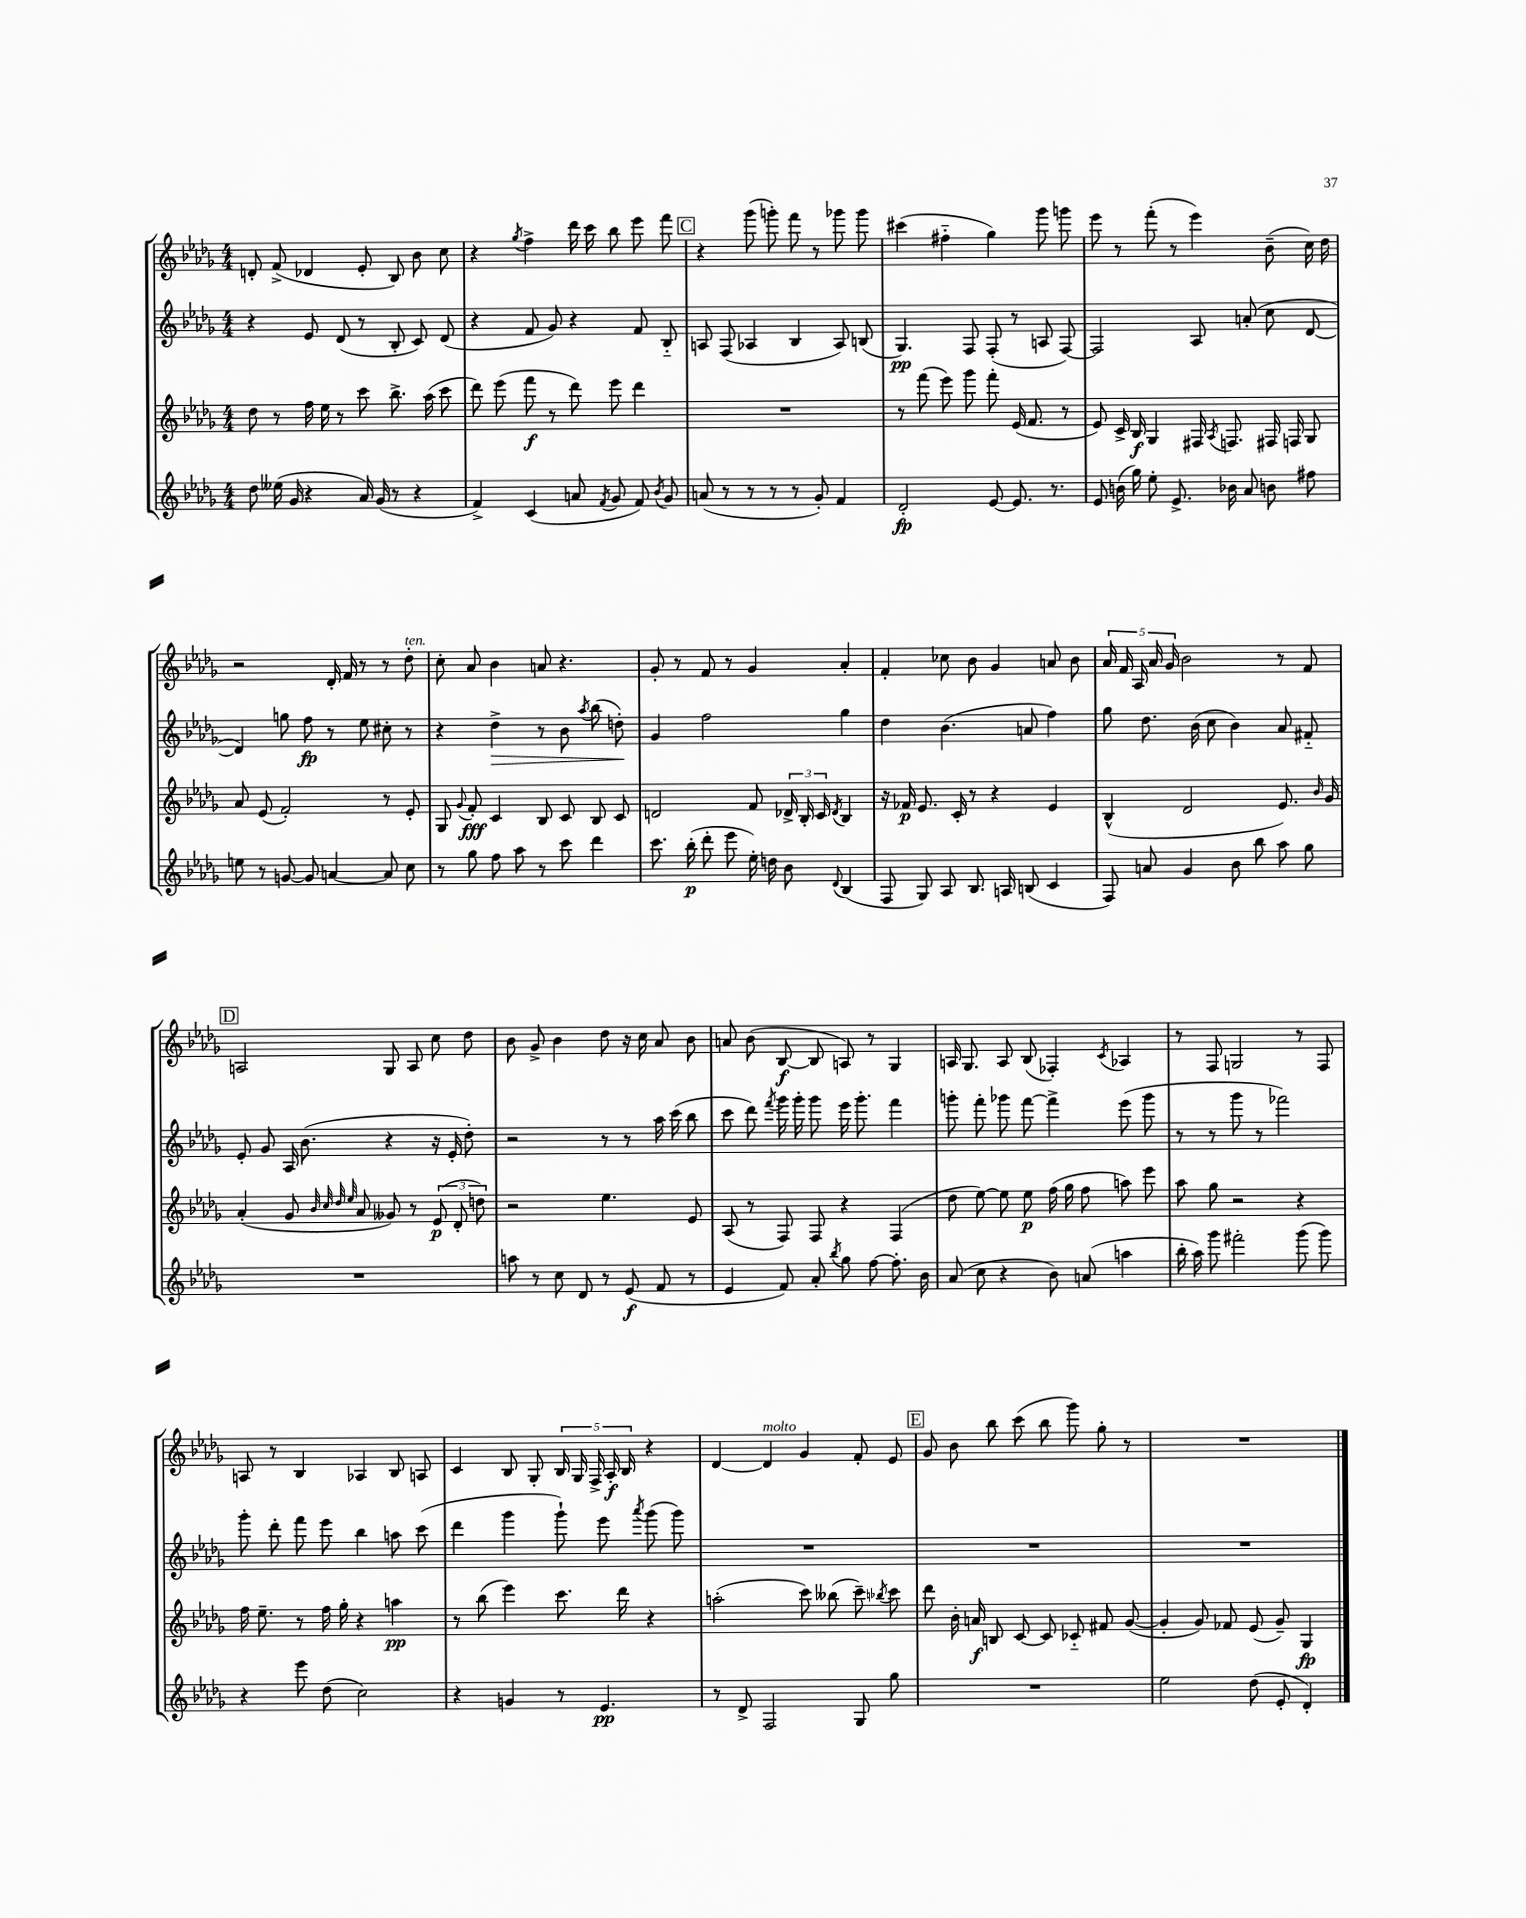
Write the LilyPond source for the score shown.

<<
\new StaffGroup <<
\new Staff = "s0" {
    \clef treble \key des \major \numericTimeSignature \time 4/4
    \autoBeamOff d'8-. f'8->( des'4 ees'8-. bes8) bes'8 c''8 |
    r4 \acciaccatura { ges''8 } f''4-> des'''16 c'''16 bes''8 ees'''8 f'''8 |
    \mark \markup { \box "C" } r4 ges'''8( g'''8-.) f'''8 r8 ges'''8 ges'''8 |
    cis'''4( fis''4-_ ges''4) ges'''8 g'''8 |
    ees'''8 r8 f'''8-.( r8 ees'''4) bes'8--( c''16) des''16 |
    r2 des'16-. f'16 r8 r8 des''8-.^\markup { \italic "ten." } |
    c''8-. aes'8 bes'4 a'8 r4. |
    ges'8-. r8 f'8 r8 ges'4 aes'4-. |
    f'4-. ces''8 bes'8 ges'4 a'8 bes'8 |
    \tuplet 5/4 { aes'16 f'16 aes16 aes'16 ges'16 } bes'2 r8 f'8 |
    \mark \markup { \box "D" } a2 ges8 a8 c''8 des''8 |
    bes'8 ges'8-> bes'4 des''8 r16 c''16 aes'8 bes'8 |
    a'8 bes'8( bes8~\f bes8 a8) r8 ges4 |
    a16 ges8. a8 bes8( fes4-.) \acciaccatura { c'8 } aes4 |
    r8 f8 g2 r8 f8 |
    a8 r8 bes4 aes4 bes8 a8 |
    c'4 bes8 ges8-. \tuplet 5/4 { bes16 ges16 f16-> aes16-.\f bes16 } r4 |
    des'4~ des'4^\markup { \italic "molto" } ges'4 f'8-. ees'8 |
    \mark \markup { \box "E" } ges'8 bes'8 bes''8 c'''8( bes''8 ges'''8) ges''8-. r8 |
    R1 \bar "|." |
}
\new Staff = "s1" {
    \clef treble \key des \major \numericTimeSignature \time 4/4
    \autoBeamOff r4 ees'8 des'8( r8 bes8-. c'8) des'8( |
    r4 f'8 ges'8) r4 f'8 bes8-_ |
    \mark \markup { \box "C" } a8 f8( aes4 bes4 aes8) b8( |
    ges4.\pp) f8 f8-.( r8 a8 f8~) |
    f2 aes8 a'8-.( c''8 des'8~ |
    des'4) g''8 f''8\fp r8 ees''8 cis''8-. r8 |
    r4 des''4->\> r8 bes'8 \acciaccatura { aes''8 } bes''8( d''8-.\!) |
    ges'4 f''2 ges''4 |
    des''4 bes'4.( a'8 f''4) |
    ges''8 des''8. bes'16( c''8 bes'4) aes'8 fis'8-_ |
    \mark \markup { \box "D" } ees'8-. ges'8 aes16 bes'8.( r4 r16 ees'16-. des''8-.) |
    r2 r8 r8 aes''16 c'''16( bes''8 |
    c'''8 des'''8) \acciaccatura { f'''8 } ges'''16 ges'''16-. ges'''8 ees'''16 ges'''8.-. f'''4 |
    g'''8-. f'''8-. ges'''8 f'''8~ f'''4-> ees'''8( ges'''8 |
    r8 r8 ges'''8 r8 fes'''2) |
    ges'''8-. des'''8-. f'''8 ees'''8 bes''4 a''8 c'''8( |
    des'''4 ges'''4 ges'''8-!) ees'''8 \acciaccatura { aes'''8 } ges'''8( ges'''8) |
    R1 |
    \mark \markup { \box "E" } R1 |
    R1 \bar "|." |
}
\new Staff = "s2" {
    \clef treble \key des \major \numericTimeSignature \time 4/4
    \autoBeamOff des''8 r8 f''16 ees''16 r8 c'''8 bes''8.-> aes''16( c'''8 |
    des'''8) ees'''8( f'''8\f r8 des'''8) ees'''8 des'''4 |
    \mark \markup { \box "C" } R1 |
    r8 f'''8( ees'''8) ges'''8 f'''8-. ees'16( f'8. r8 |
    ees'8) c'16-> bes16\f ges4 fis16 \acciaccatura { aes8 } f8. fis16 f16 ges8 |
    aes'8 ees'8( f'2-.) r8 ees'8-. |
    ges8 \appoggiatura { ges'8 } f'8-.\fff c'4 bes8 c'8 bes8 c'8 |
    d'2 f'8 \tuplet 3/2 { des'16-> bes16-. c'16 } \acciaccatura { des'8 } bes4 |
    r16 fes'16\p ees'8. c'16-. r8 r4 ees'4 |
    bes4-^( des'2 ees'8.) \grace { bes'16 } ges'16 |
    \mark \markup { \box "D" } aes'4-.( ges'8 \grace { bes'32 c''32 des''32 ees''32 } aes'8 geses'8) r8 \tuplet 3/2 { ees'8\p( des'8-. d''8) } |
    r2 ees''4. ees'8 |
    aes8( r8 f8) f8 r4 f4( |
    des''8 ees''8~) ees''8 ees''8\p f''16( ges''16 f''8 a''8) ees'''8 |
    aes''8 ges''8 r2 r4 |
    f''16 ees''8.-- r8 f''16 ges''16-. r4 a''4\pp |
    r8 bes''8( ees'''4) c'''8. des'''16 r4 |
    a''2-.( c'''8) beses''8( c'''8--) \acciaccatura { bes''8 } c'''8 |
    \mark \markup { \box "E" } des'''8 bes'16-. a'16\f b8 c'8~ c'8 ces'8-_ fis'8 ges'8~( |
    ges'4-. ges'8) fes'8 ees'8( ges'8--) ges4\fp \bar "|." |
}
\new Staff = "s3" {
    \clef treble \key des \major \numericTimeSignature \time 4/4
    \autoBeamOff des''8 eeses''16( ges'16 r4 aes'16) ges'16( r8 r4 |
    f'4->) c'4( a'8 \acciaccatura { f'8 } ges'8 f'8) \acciaccatura { bes'8 } ges'8 |
    \mark \markup { \box "C" } a'8( r8 r8 r8 r8 ges'8-.) f'4 |
    des'2-.\fp ees'8~ ees'8. r8. |
    ees'8 b'16( ges''16) ees''8-. ees'8.-> bes'16 aes'8 b'8 fis''8 |
    e''8 r8 g'8~ g'8 a'4~ a'8 c''8 |
    r8 ges''8 f''8 aes''8 r8 c'''8 des'''4 |
    c'''8. bes''16-.\p( des'''8-. ees'''8 ees''16-.) d''16 bes'8 \appoggiatura { des'8 } bes4( |
    f8 ges8) aes8 bes8. a16 b8( c'4 |
    f8) a'8 ges'4 bes'8 bes''8 aes''8 ges''8 |
    \mark \markup { \box "D" } R1 |
    a''8 r8 c''8 des'8 r8 ees'8\f( f'8 r8 |
    ees'4 f'8) aes'8-. \acciaccatura { bes''8 } ges''8 f''8~ f''8.-. bes'16 |
    aes'8( c''8 r4 bes'8) a'8( a''4 |
    bes''16-. aes''16) ges'''8 fis'''2-. ges'''8( ges'''8) |
    r4 ees'''8 des''8( c''2) |
    r4 g'4 r8 ees'4.\pp |
    r8 des'8-> f2 ges8 ges''8 |
    \mark \markup { \box "E" } R1 |
    ees''2 des''8( ees'8-. des'4-.) \bar "|." |
}
>>
>>
\layout { \context { \Score \remove "Bar_number_engraver" } }
